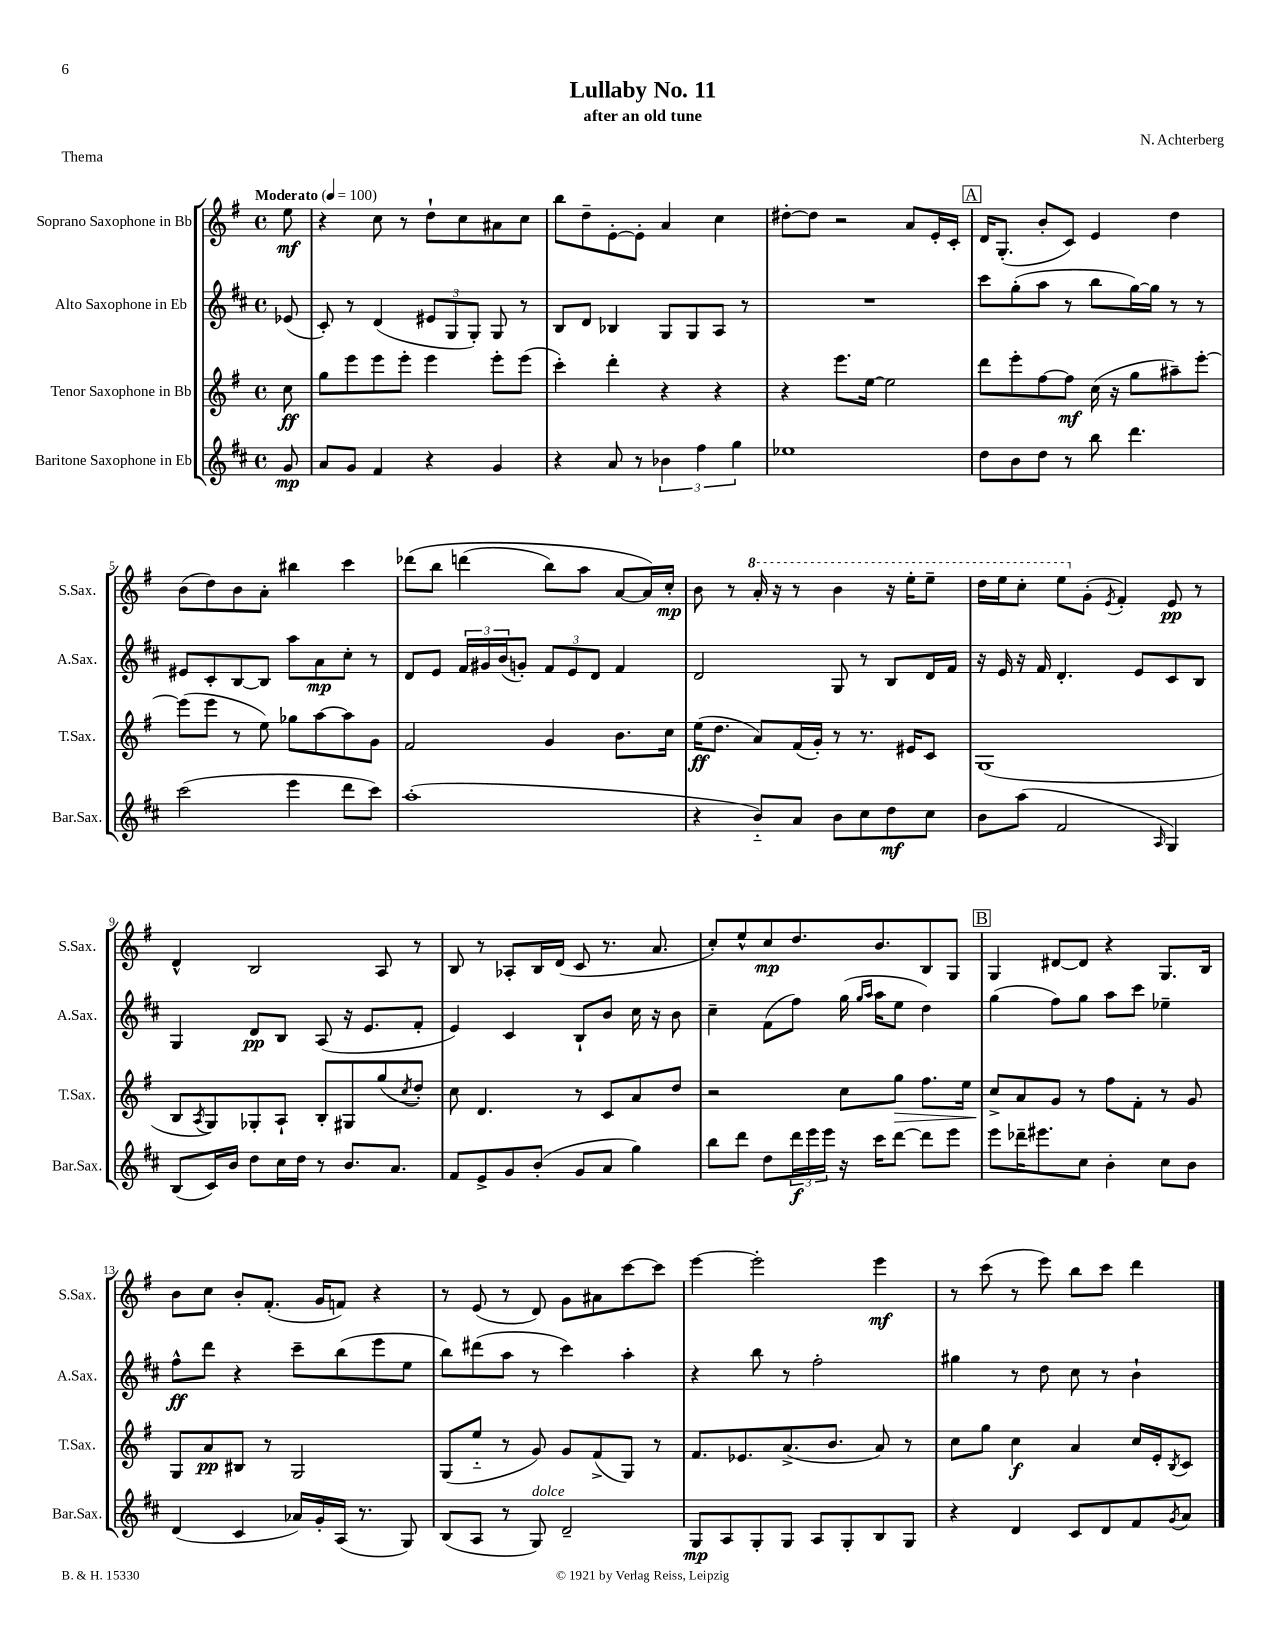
\header { title = "Lullaby No. 11" composer = "N. Achterberg" subtitle = "after an old tune" piece = "Thema" }
<<
\new StaffGroup <<
\new Staff = "s0" \with { instrumentName = "Soprano Saxophone in Bb" shortInstrumentName = "S.Sax." } {
    \clef treble \key g \major \defaultTimeSignature \time 4/4 \partial 8 \tempo "Moderato" 4 = 100
    e''8\mf |
    r4 c''8 r8 d''8-! c''8 ais'8 c''8 |
    b''8 d''8-- e'8~-. e'8-. a'4 c''4 |
    dis''8~-. dis''8 r2 a'8 e'16-. c'16-. |
    \mark \markup { \box "A" } d'16 g8.-.( b'8-. c'8) e'4 d''4 |
    b'8( d''8) b'8 a'8-. bis''4 c'''4 |
    des'''8\( b''8 d'''4( b''8) a''8 a'8~ a'16\) c''16-.\mp |
    b'8 r8 \ottava #1 a''16-. r16 r8 b''4 r16 e'''16-. e'''8-- |
    d'''16 e'''16 c'''8-. e'''8 \ottava #0 g'8-.( \acciaccatura { e'8 } fis'4-.) e'8\pp r8 |
    d'4-^ b2 a8 r8 |
    b8 r8 aes8-. b16 d'16( c'8 r8. a'8. |
    c''8-.) e''8-^ c''8\mp d''8. b'8. b8 g8 |
    \mark \markup { \box "B" } g4 dis'8~ dis'8 r4 g8. b16 |
    b'8 c''8 b'8-. fis'8.-.( g'16 f'8) r4 |
    r8 e'8( r8 d'8) g'8 ais'8 c'''8~ c'''8 |
    e'''4~ e'''2-. e'''4\mf |
    r8 c'''8( r8 e'''8) b''8 c'''8 d'''4 \bar "|." |
}
\new Staff = "s1" \with { instrumentName = "Alto Saxophone in Eb" shortInstrumentName = "A.Sax." } {
    \clef treble \key d \major \defaultTimeSignature \time 4/4 \partial 8
    ees'8( |
    cis'8-.) r8 d'4( \tuplet 3/2 { eis'8 g8 g8-.) } g8 r8 |
    b8 d'8 bes4 g8 g8 a8 r8 |
    R1 |
    \mark \markup { \box "A" } cis'''8 g''8-.( a''8 r8 b''8 g''16~) g''16 r8 r8 |
    eis'8 cis'8-. b8~ b8 a''8 a'8\mp cis''8-. r8 |
    d'8 e'8 \tuplet 3/2 { fis'16 gis'16 b'16( } g'8-.) \tuplet 3/2 { fis'8 e'8 d'8 } fis'4 |
    d'2 g8 r8 b8 d'16 fis'16 |
    r16 e'16 r16 fis'16 d'4.-. e'8 cis'8 b8 |
    g4 d'8\pp b8 a8( r16 e'8. fis'8-. |
    e'4) cis'4 b8-! b'8 cis''16 r16 b'8 |
    cis''4-- fis'8( fis''8) g''16( \grace { g''16 a''16 } a''16 e''8 d''4) |
    \mark \markup { \box "B" } g''4( fis''8) g''8 a''8 cis'''8 ees''4-- |
    fis''8-^\ff d'''8 r4 cis'''8-- b''8( e'''8 e''8 |
    b''8) dis'''8( a''8 r8 cis'''4) a''4-. |
    r4 b''8 r8 fis''2-. |
    gis''4 r8 d''8 cis''8 r8 b'4-! \bar "|." |
}
\new Staff = "s2" \with { instrumentName = "Tenor Saxophone in Bb" shortInstrumentName = "T.Sax." } {
    \clef treble \key g \major \defaultTimeSignature \time 4/4 \partial 8
    c''8\ff |
    g''8 e'''8 e'''8 e'''8-. e'''4 e'''8-. e'''8( |
    c'''4-.) d'''4-. r4 r4 |
    r4 e'''8. e''16~ e''2 |
    \mark \markup { \box "A" } d'''8 e'''8-. fis''8~ fis''8\mf c''16( r16 g''8 ais''8--) e'''8~-. |
    e'''8( e'''8 r8 e''8) ges''8 a''8~ a''8 g'8 |
    fis'2 g'4 b'8. c''16 |
    e''16\ff( d''8. a'8) fis'16( g'16-.) r8 r8. eis'16 c'8 |
    g1( |
    b8 \acciaccatura { a8 } g8) ges8-. a8-! b8-. gis8 g''8( \acciaccatura { c''8 } d''8-.) |
    c''8 d'4. r8 c'8 a'8 d''8 |
    r2 c''8 g''8\> fis''8. e''16 |
    \mark \markup { \box "B" } c''8->\! a'8 g'8 r8 fis''8 fis'8-. r8 g'8 |
    g8 a'8\pp bis8 r8 g2 |
    g8( e''8-_ r8 g'8) g'8 fis'8->( g8) r8 |
    fis'8. ees'8. a'8.->( b'8. a'8) r8 |
    c''8 g''8 c''4\f a'4 c''16 e'16-. \acciaccatura { b8 } c'8 \bar "|." |
}
\new Staff = "s3" \with { instrumentName = "Baritone Saxophone in Eb" shortInstrumentName = "Bar.Sax." } {
    \clef treble \key d \major \defaultTimeSignature \time 4/4 \partial 8
    g'8\mp |
    a'8 g'8 fis'4 r4 g'4 |
    r4 a'8 r8 \tuplet 3/2 { bes'4 fis''4 g''4 } |
    ees''1 |
    \mark \markup { \box "A" } d''8 b'8 d''8 r8 b''8 d'''4. |
    cis'''2( e'''4 d'''8 cis'''8) |
    a''1-.( |
    r4 b'8-_) a'8 b'8 cis''8 d''8\mf cis''8 |
    b'8 a''8( fis'2 \grace { a16 } g4) |
    b8( cis'16) b'16 d''8 cis''16 d''16 r8 b'8. a'8. |
    fis'8 e'8-> g'8 b'8-.( g'8 a'8 g''4) |
    b''8 d'''8 d''8 \tuplet 3/2 { d'''16\f e'''16 e'''16 } r16 cis'''16 d'''8~ d'''8 e'''8 |
    \mark \markup { \box "B" } e'''8 des'''16-- eis'''8. cis''8 b'4-. cis''8 b'8 |
    d'4( cis'4 aes'16) g'16-. a16( r8. g8) |
    b8( a8 r8 g8^\markup { \italic "dolce" }) d'2-- |
    g8\mp a8 g8-. g8 a8 g8-. b8 g8 |
    r4 d'4 cis'8 d'8 fis'8 \acciaccatura { g'8 } a'8 \bar "|." |
}
>>
>>
